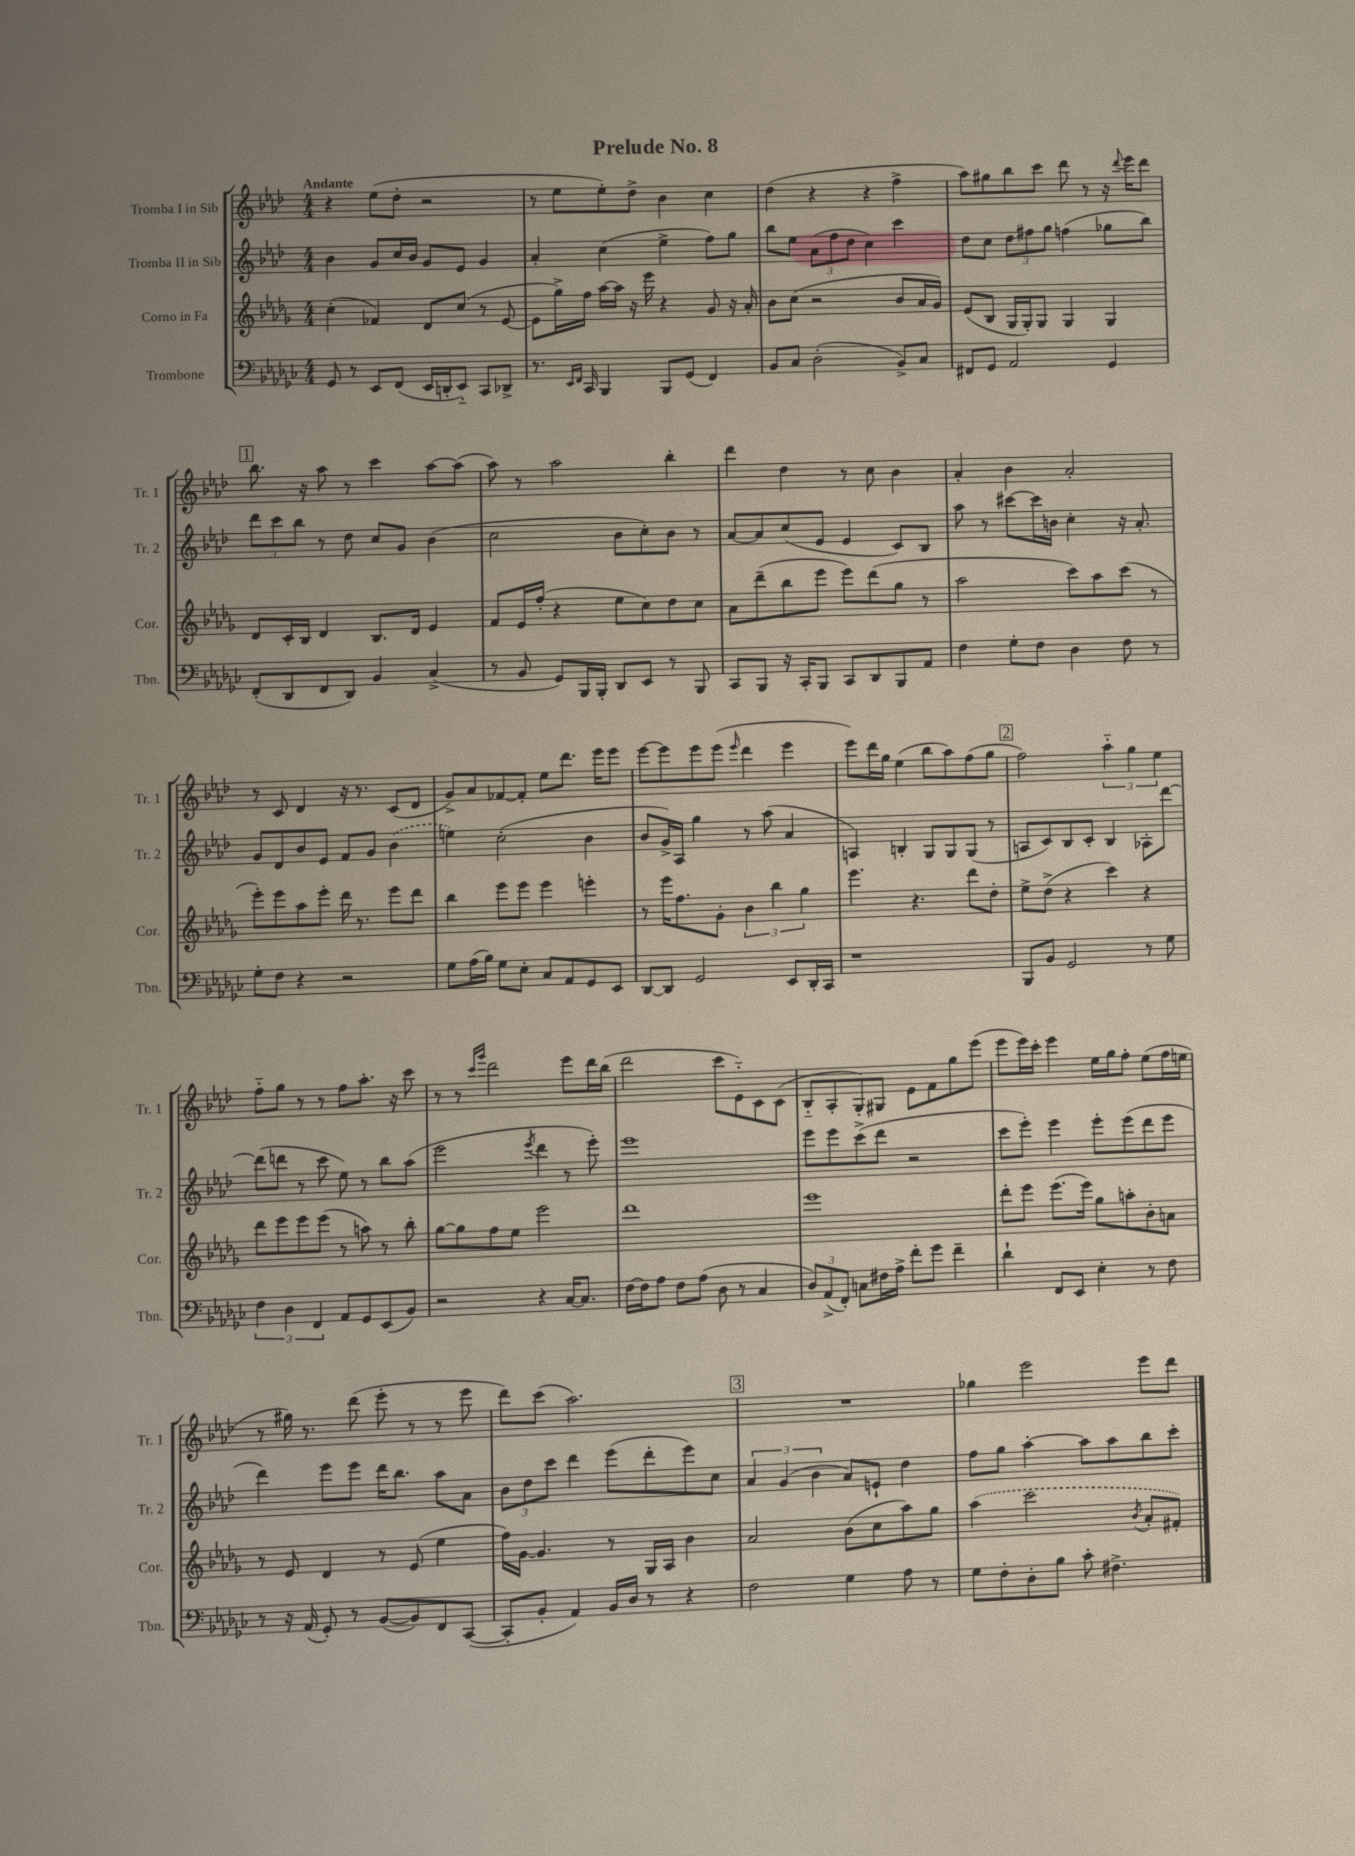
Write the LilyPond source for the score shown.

\header { title = "Prelude No. 8" }
<<
\new StaffGroup <<
\new Staff = "s0" \with { instrumentName = "Tromba I in Sib" shortInstrumentName = "Tr. 1" } {
    \clef treble \key aes \major \numericTimeSignature \time 4/4 \tempo "Andante"
    r4 ees''8( des''8-. r2 |
    r8 ees''8 ees''8-.) des''8-> bes'4 c''4 |
    des''4( r4 r4 f''4-> |
    aes''8) gis''8 bes''8 c'''8 des'''8 r8 r16 \appoggiatura { des'''8 } ees'''16 des'''8 |
    \mark \markup { \box "1" } bes''8. r16 aes''8 r8 c'''4 aes''8~ aes''8( |
    aes''8) r8 aes''2 bes''4-. |
    des'''4 des''4 r8 c''8 bes'4 |
    aes'4-. bes'4 aes'2-. |
    r8 c'8 des'4 r16 r8. c'8( des'8 |
    g'8->) aes'8 fes'8~ fes'8-. ees''8 des'''8. ees'''16 ees'''8 |
    ees'''8~ ees'''8 ees'''8 ees'''8( \grace { ees'''16 } des'''4 ees'''4 |
    ees'''8) des'''16 g''16 ees''4( bes''8 aes''8) f''8( g''8 |
    \mark \markup { \box "2" } f''2) \tuplet 3/2 { aes''4-_ g''4 ees''4 } |
    f''8-_ g''8 r8 r8 f''8 aes''8.-. r16 c'''8 |
    r8 r8 \grace { c'''16 g'''16 } des'''2 ees'''8 des'''16 bes''16( |
    des'''2 c'''8 ees'8-_) c'8 c'8( |
    bes8-_ aes8-. g8-.) gis8 ees'8 f'8 g''8 ees'''8( |
    ees'''8 ees'''16) c'''16-. ees'''4 ees''16 g''16 f''8-. ees''8( f''16 e''16 |
    r8 gis''16) r8. des'''8( ees'''8-. r8 r8 ees'''8 |
    des'''8) c'''8( aes''2.) |
    \mark \markup { \box "3" } R1 |
    ges''4 ees'''2 ees'''8 des'''8 \bar "|." |
}
\new Staff = "s1" \with { instrumentName = "Tromba II in Sib" shortInstrumentName = "Tr. 2" } {
    \clef treble \key aes \major \numericTimeSignature \time 4/4
    bes'4 g'8 c''16 bes'16 g'8 ees'8 g'4 |
    aes'4-. c''4( ees''4-> f''8) g''8 |
    bes''8 ees''8 \tuplet 3/2 { aes'8( f''8 des''8 } c''4) c'''4 |
    des''8 c''8 \tuplet 3/2 { des''8 fis''8 g''8 } f''4( ges''8 bes''8) |
    \mark \markup { \box "1" } \tuplet 3/2 { des'''8 c'''8 bes''8 } r8 des''8 c''8 g'8 bes'4( |
    c''2 bes'8 c''8-.) bes'8 r8 |
    aes'8~ aes'8 c''8( ees'8 ees'4 c'8) bes8 |
    aes''8 r8 cis'''8~ cis'''16 b'16 c''4-. r16 aes'8.-. |
    g'8 des'8 bes'8 ees'8 f'8 g'8 \once \slurDashed bes'4( |
    e''4) c''2-.( bes'4 |
    bes'8 g'16->) aes16 g''4 r8 aes''8( aes'4 |
    a4) b4-. g8 g8 g8( r8 |
    \mark \markup { \box "2" } a8 c'8) bes8 c'8-. bes4 aes8-. des'''8~ |
    des'''8( d'''8 r8 c'''8 ees''8) r8 bes''8 aes''8( |
    ees'''2 \acciaccatura { ees'''8 } des'''4 r8 ees'''8-.) |
    ees'''1 |
    ees'''8 ees'''8 c'''8->( des'''8 r2 |
    c'''8 ees'''8-.) ees'''4 ees'''8-. ees'''8( des'''8 ees'''8 |
    des'''4) ees'''8 ees'''8 des'''16 bes''8. aes''8 aes'8 |
    \tuplet 3/2 { bes'8 des''8 c'''8 } des'''4 ees'''8( des'''8-. ees'''8) c''8 |
    \mark \markup { \box "3" } \tuplet 3/2 { aes'4 g'4( bes'4 } aes'8) e'8-! des''4 |
    f''8 g''8 aes''4~-. aes''8 aes''8 bes''8 c'''8-. \bar "|." |
}
\new Staff = "s2" \with { instrumentName = "Corno in Fa" shortInstrumentName = "Cor." } {
    \clef treble \key des \major \numericTimeSignature \time 4/4
    c''4-.( fes'4) des'8 c''8( r8 ees'8~ |
    ees'8 ges''16->) f''16 aes''16~ aes''16 r16 ees'''16 r4 ges'8 r16 aes'16-. |
    bes'8 c''8( r2 bes'8 aes'16 ges'16) |
    ees'8( bes8 ges16 ges16-.) ges8 ges4 ges4 |
    \mark \markup { \box "1" } des'8 c'16-. bes16 des'4 bes8. des'16 ees'4 |
    f'8 ees'16 f''16-.( r4 ees''8 c''8) des''8 c''8 |
    aes'8 des'''8--( bes''8 ees'''8 ees'''8) des'''8( ges''8 r8 |
    aes''2 c'''8) aes''8 c'''8( r8 |
    ees'''8-.) ees'''8 aes''8 ees'''8-. des'''16 r8. ees'''8 des'''8 |
    bes''4 ees'''8 ees'''8 ees'''4 e'''4-. |
    r8 ees'''16 f''8. ges'8-. \tuplet 3/2 { bes'4 bes''4 ges''4 } |
    ees'''4. r4. des'''8 des''8-. |
    \mark \markup { \box "2" } ees''8-> des''8->( r4 c'''4) r4 |
    des'''8 ees'''8 ees'''8 ees'''8( r8 a''8) r8 bes''8-. |
    ges''8~ ges''8 f''8 ees''8 ees'''2 |
    des'''1 |
    ees'''1 |
    des'''8-. ees'''8 ees'''8.( ees'''16) ges''8 a''8-. bes'8-. a'8 |
    r8 ees'8 des'4 r8 ees'8( ees''4 |
    f''16) ges'16~ ges'4. r8 ges16 aes16 bes'4 |
    \mark \markup { \box "3" } aes'2 bes'8( c''8 aes''8) ges''8 |
    \once \slurDashed aes''4( c'''2 \acciaccatura { bes'8 } aes'8-. fis'8-.) \bar "|." |
}
\new Staff = "s3" \with { instrumentName = "Trombone" shortInstrumentName = "Tbn." } {
    \clef bass \key ges \major \numericTimeSignature \time 4/4
    ges,8 r8 ees,8 f,8( ees,16 d,16-. ees,8-_) ces,8 des,8-> |
    r8. \grace { ees,16 f,16 } ces,16 bes,,4 bes,,8 ges,8( f,4) |
    bes,8 ces8 des2-.( bes,8->) ces8 |
    fis,8 ges,8 aes,2 ges,4 |
    \mark \markup { \box "1" } f,8-.( des,8 f,8 des,8) bes,4 ces4->( |
    r8 bes,8 ges,8) bes,,16 bes,,16-. des,8 ees,8 r8 bes,,8 |
    ces,8 bes,,8 r16 ces,16-. bes,,8 ces,8 des,8 bes,,8 aes,8 |
    f4 ges8-. f8 des4 f8 r8 |
    ges8-. f8 r4 r2 |
    ges8 aes16( bes16) ges8 ees8-. ces8 aes,8 ges,8 ees,8 |
    des,8~ des,8 ges,2 ees,8 des,16-. ces,16 |
    r1 |
    \mark \markup { \box "2" } bes,,8 bes,8 ges,2 r8 ges8 |
    \tuplet 3/2 { f4 des4 f,4 } aes,8 ges,8 ees,8( bes,8) |
    r2 r4 ces16~ ces8. |
    f16~ f16 aes8 f8 aes8( des8 r8 ces4 |
    \tuplet 3/2 { des8) aes,8->( f,8-.) } c8 fis16 aes16-> f'8-. ges'8 f'4-- |
    des'4-! f,8 ees,8 ees4-. r8 f8 |
    r8 r16 aes,16( ges,8-.) r8 bes,8~( bes,8) f,8 ces,8~( |
    ces,8-. bes,8-. aes,4) bes,16 des16 r8 r4 |
    \mark \markup { \box "3" } f2 ges4 aes8 r8 |
    ges8 f8-. des8-. bes8 ces'8-. fis4.-> \bar "|." |
}
>>
>>
\layout { \context { \Score \remove "Bar_number_engraver" } }
